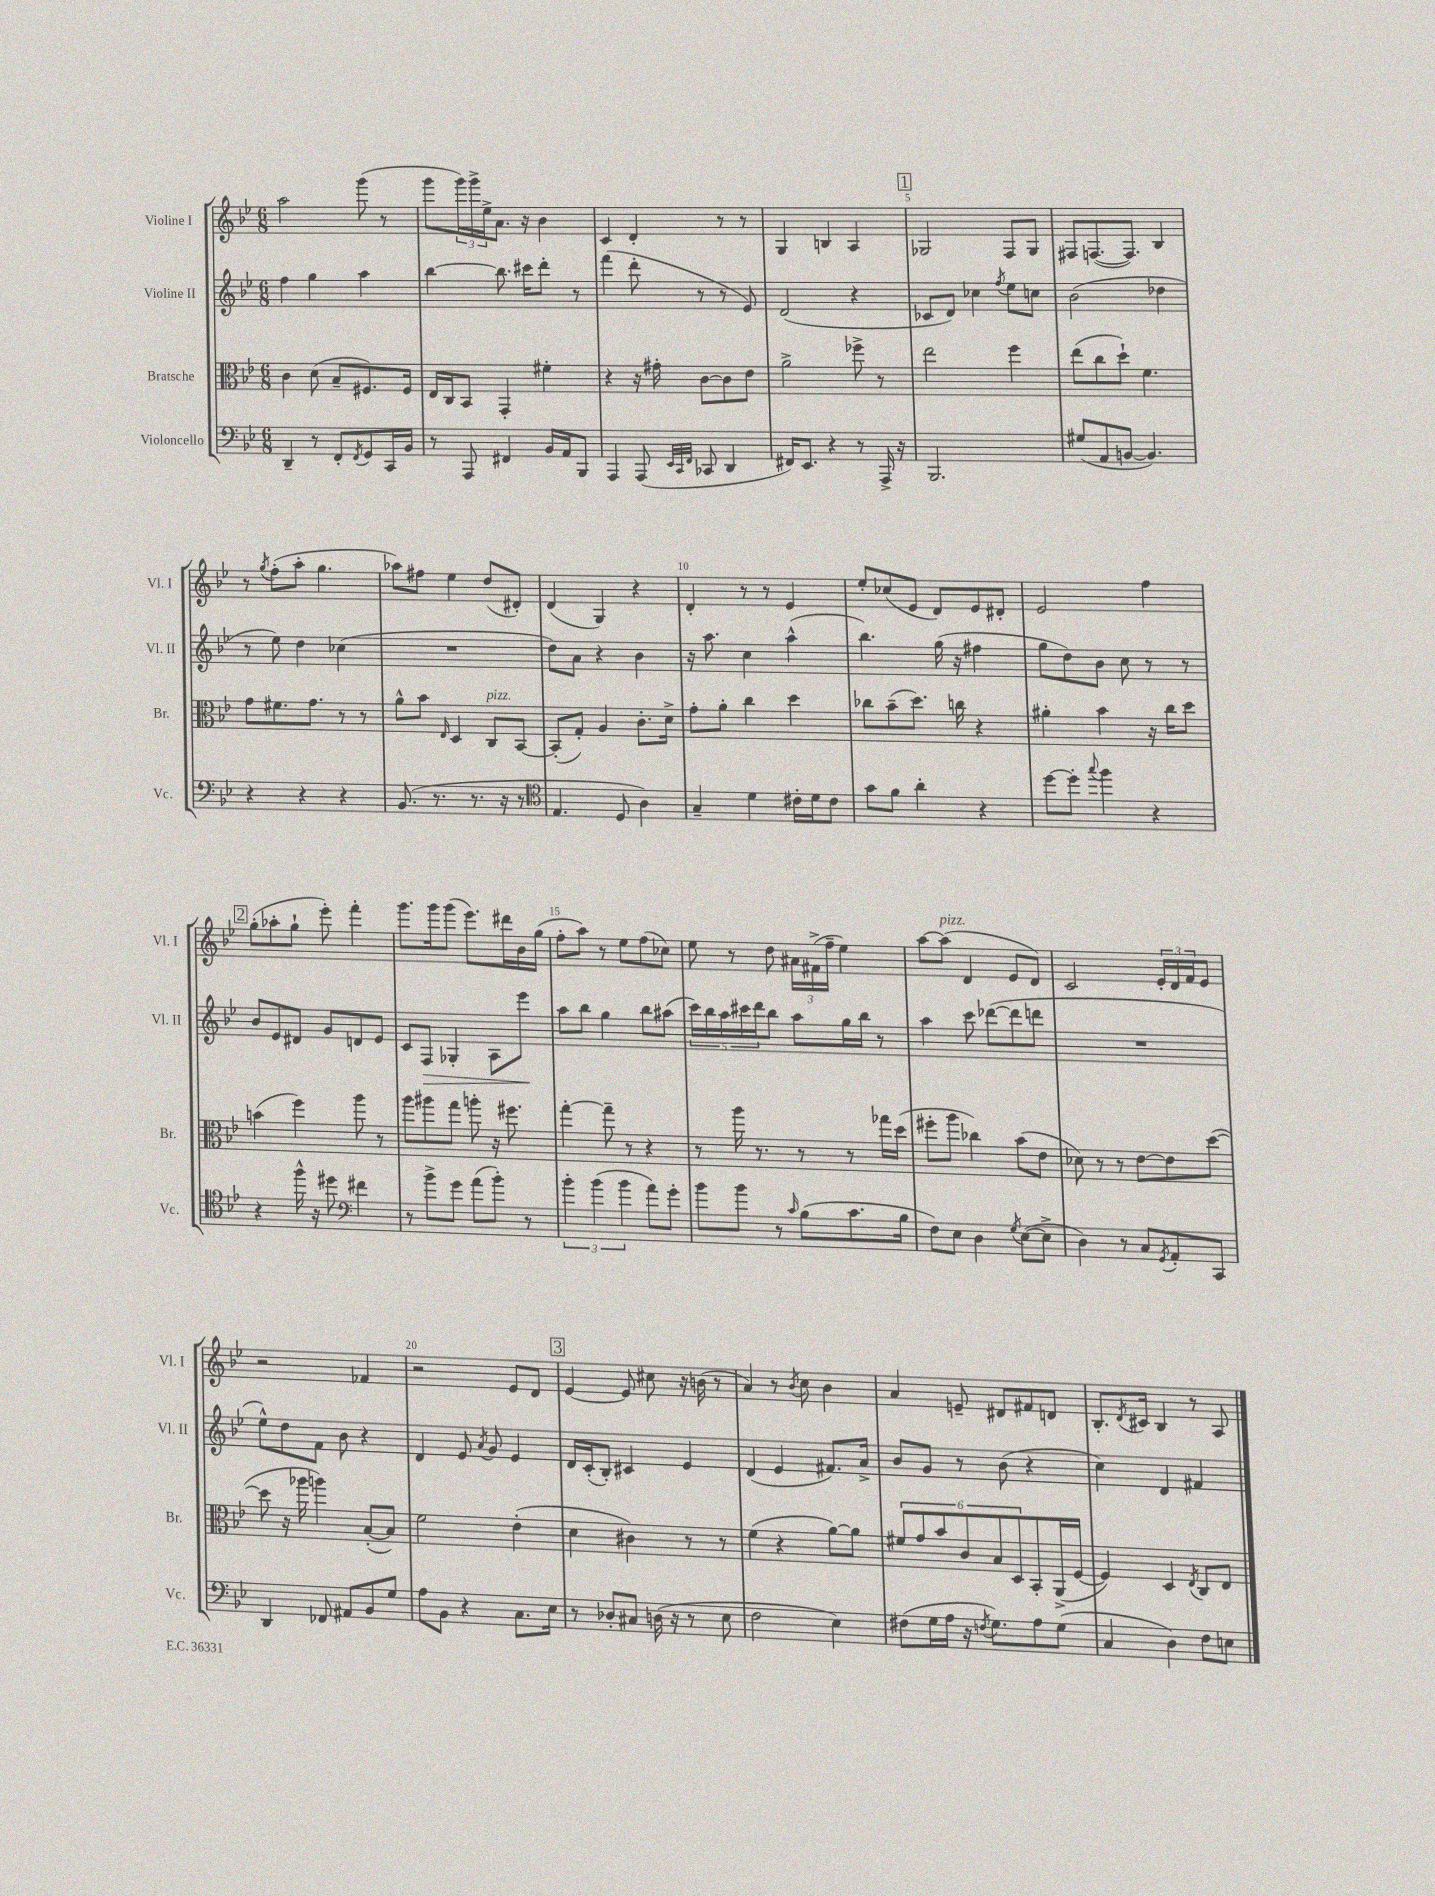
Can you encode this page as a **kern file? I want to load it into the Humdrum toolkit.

**kern	**kern	**kern	**kern
*staff4	*staff3	*staff2	*staff1
*clefF4	*clefC3	*clefG2	*clefG2
*k[b-e-]	*k[b-e-]	*k[b-e-]	*k[b-e-]
*M6/8	*M6/8	*M6/8	*M6/8
4DD~	4c	4ff	2aa
8r	(8d	4gg	.
8FF'	8B-~	.	.
8qFF	.	.	.
8GG	8.F#)	4aa	(8ggg
16CC	.	.	8r
16BB-	16F#	.	.
=	=	=	=
8r	16E-	[4bb-	8ggg
.	16C	.	.
8AAA	8BB-	.	24ggg)
.	.	.	24ggg^
.	.	.	24ee-^
4FF#	4GG'	8.bb-]	8.a
.	.	16ccc#	16r
16BB-	4f#'	8ddd'	4b-
16AA	.	.	.
8BBB-	.	8r	.
=	=	=	=
4AAA	4r	(4fff	4c
(8AAA	16r	8ddd'	4d'
.	16g#'	.	.
32qqEE-	.	.	.
32qqCC	.	.	.
32qqFF	.	.	.
8CC-	[8c	8r	.
4DD	8c]	8r	8r
.	8e-	8e-)	8r
=	=	=	=
16FF#)	2a^	(2d	4G
8.EE-	.	.	.
4r	.	.	4B
8r	8ff-^	4r	4A
16AAA^	8r	.	.
16r	.	.	.
=	=	=	=
2.BBB-	2ee-	8c-	2G-
.	.	8d)	.
.	.	4cc-	.
.	.	8qff	.
.	4ff	8ee-	8F
.	.	8cc	8G-
=	=	=	=
(8G#	(8ee-	(2b-	8F#
8AA	8cc	.	([8.F
[8BB	8dd`)	.	.
.	.	.	8.F])
4.BB])	4.f	.	.
.	.	4dd-	4B-
=	=	=	=
4r	8g	8r	8r
.	.	.	8qgg
.	8.f#	8ee-)	(8ff'
4r	.	4dd	8aa'
.	8.g	.	.
.	.	.	4.gg
4r	8r	(4cc-	.
.	8r	.	.
=	=	=	=
(8.BB-	8a^^	2.r	8aa-)
.	8b-	.	8ff#
8.r	.	.	.
.	16qqE-	.	.
.	4D	.	4ee-
8.r	.	.	.
.	8C	.	(8dd
16r	.	.	.
8r	[8BB-	.	8d#')
=	=	=	=
*clefC4	*	*	*
4.E-	(8BB-']	8dd)	(4d
.	8G')	8a	.
.	4A	4r	4G)
8D	.	.	.
4A)	8.c'	4b-	4r
.	16d^	.	.
=	=	=	=
4G~	8g'	16r	4d'
.	.	8.aa	.
.	8a'	.	.
4d	4cc	4cc	8r
.	.	.	8r
16c#'	4dd	(4aa^^	4e-
16d	.	.	.
8c#	.	.	.
=	=	=	=
8g	8cc-	4.bb-)	8ee-'
8f	(8b-~	.	(8cc-
4a'	8.dd)	.	8e-
.	.	(16gg	8d)
.	16cc	16r	.
4r	4r	4ff#	8e-
.	.	.	8d#'
=	=	=	=
[8dd	4a#'	8gg	2e-
8dd']	.	8dd)	.
8qqgg	.	.	.
4ff	4b-	8b-	.
.	.	8cc	.
4r	16r	8r	4ff
.	16cc	.	.
.	8dd	8r	.
=	=	=	=
4r	(4b	8b-	(8gg'
.	.	8e-	8aa-'
16ff^^	4ff)	8d#	8gg`
16r	.	.	.
8dd#	.	8g	8eee-')
*clefF4	*	*	*
4f#	8aa	8d	4fff'
.	8r	8e-	.
=	=	=	=
8r	8aa	8c	8.ggg
8b-^	8aa#	8F	.
.	.	.	16ggg
8g	8gg	4G-'	(8ggg
(8a	8aa'	.	8.eee-)
8b-')	16r	8A	.
.	8.ff#	.	16ddd#
8r	.	8eee-	16b-
.	.	.	(16gg
=	=	=	=
6b-'	[4gg'	8aa	8ff'
.	.	8bb-	8aa)
(6b-	.	.	.
.	8gg~]	4gg	8r
6b-	.	.	.
.	8r	.	8ee-
8a)	4r	8bb-	(8ff
8g'	.	(8aa#	8cc-)
=	=	=	=
8b-	8r	20ccc)	8ee-
.	.	20bb-	.
.	.	20aa	.
8b-	16aa	.	8r
.	.	20ccc#	.
.	8.r	.	.
.	.	20ddd	.
8r	.	8bb-	8dd
16qqc	.	.	.
(8B-	8r	8aa	24a#
.	.	.	(24f#^
.	.	.	24ff~
8.c	8r	16gg	4ee-)
.	.	16bb-	.
.	16gg-	8r	.
16B-	(16dd	.	.
=	=	=	=
8F)	8ff#'	4aa	[8aa
8E-	8aa	.	(8aa]
4D	4cc-)	8ccc	4d
.	.	([8ddd-	.
8qG	.	.	.
([8E-	(8b-	8ddd-]	8e-
8E-^]	8e-	8ddd	8d)
=	=	=	=
4D)	8d-)	2.r	2c
.	8r	.	.
8r	8r	.	.
8C	[8e-	.	.
8qGG	.	.	.
8AA'	8e-]	.	24e-'
.	.	.	24d
.	.	.	24f
8CC	([8dd	.	8e-
=	=	=	=
4DD	8dd]	8ee-^^)	2r
.	16r	8dd	.
.	16aa-	.	.
8FF-	4aa)	8f	.
8AA#	.	8b-	.
8BB-	([8B-'	4r	4f-
8G	8B-])	.	.
=	=	=	=
8A	2f	4d	2r
8BB-	.	.	.
4r	.	8e-	.
.	.	8qa	.
.	.	8g	.
8.C	(4e-'	4e-	8e-
.	.	.	8d
16E-	.	.	.
=	=	=	=
8r	4d	16d	[4e-
.	.	(16c'	.
8D-'	.	8B-')	.
8C#	4c#)	4c#	8e-]
(16D	.	.	8cc#
16r	.	.	.
8r	8r	4e-	16r
.	.	.	(16b
8E-	8r	.	8r
=	=	=	=
2F	(4f	(4d	4a)
.	4r	4e-	8r
.	.	.	8qb-
.	.	.	8cc
4E-)	[8a)	8.f#)	4b-
.	8a]	.	.
.	.	16a^	.
=	=	=	=
(8F#	12f#	8b-	4a
.	12g	.	.
16G	.	8g	.
.	12b-	.	.
16A	.	.	.
16r	12c	8r	8e~
8qF	.	.	.
8.G)	.	.	.
.	12B-	.	.
.	.	(8b-	8d#
.	12D	.	.
8A	8BB-'	4r	8f#
(8G	(16AA^	.	8d
.	[16F	.	.
=	=	=	=
4C	4F])	4cc)	8.B-'
.	.	.	8qd
.	.	.	16c#
4D)	4D	4d	4B-
.	8qE-	.	.
8F	8C	4f#	8r
8E	8E-	.	8A
==	==	==	==
*-	*-	*-	*-
